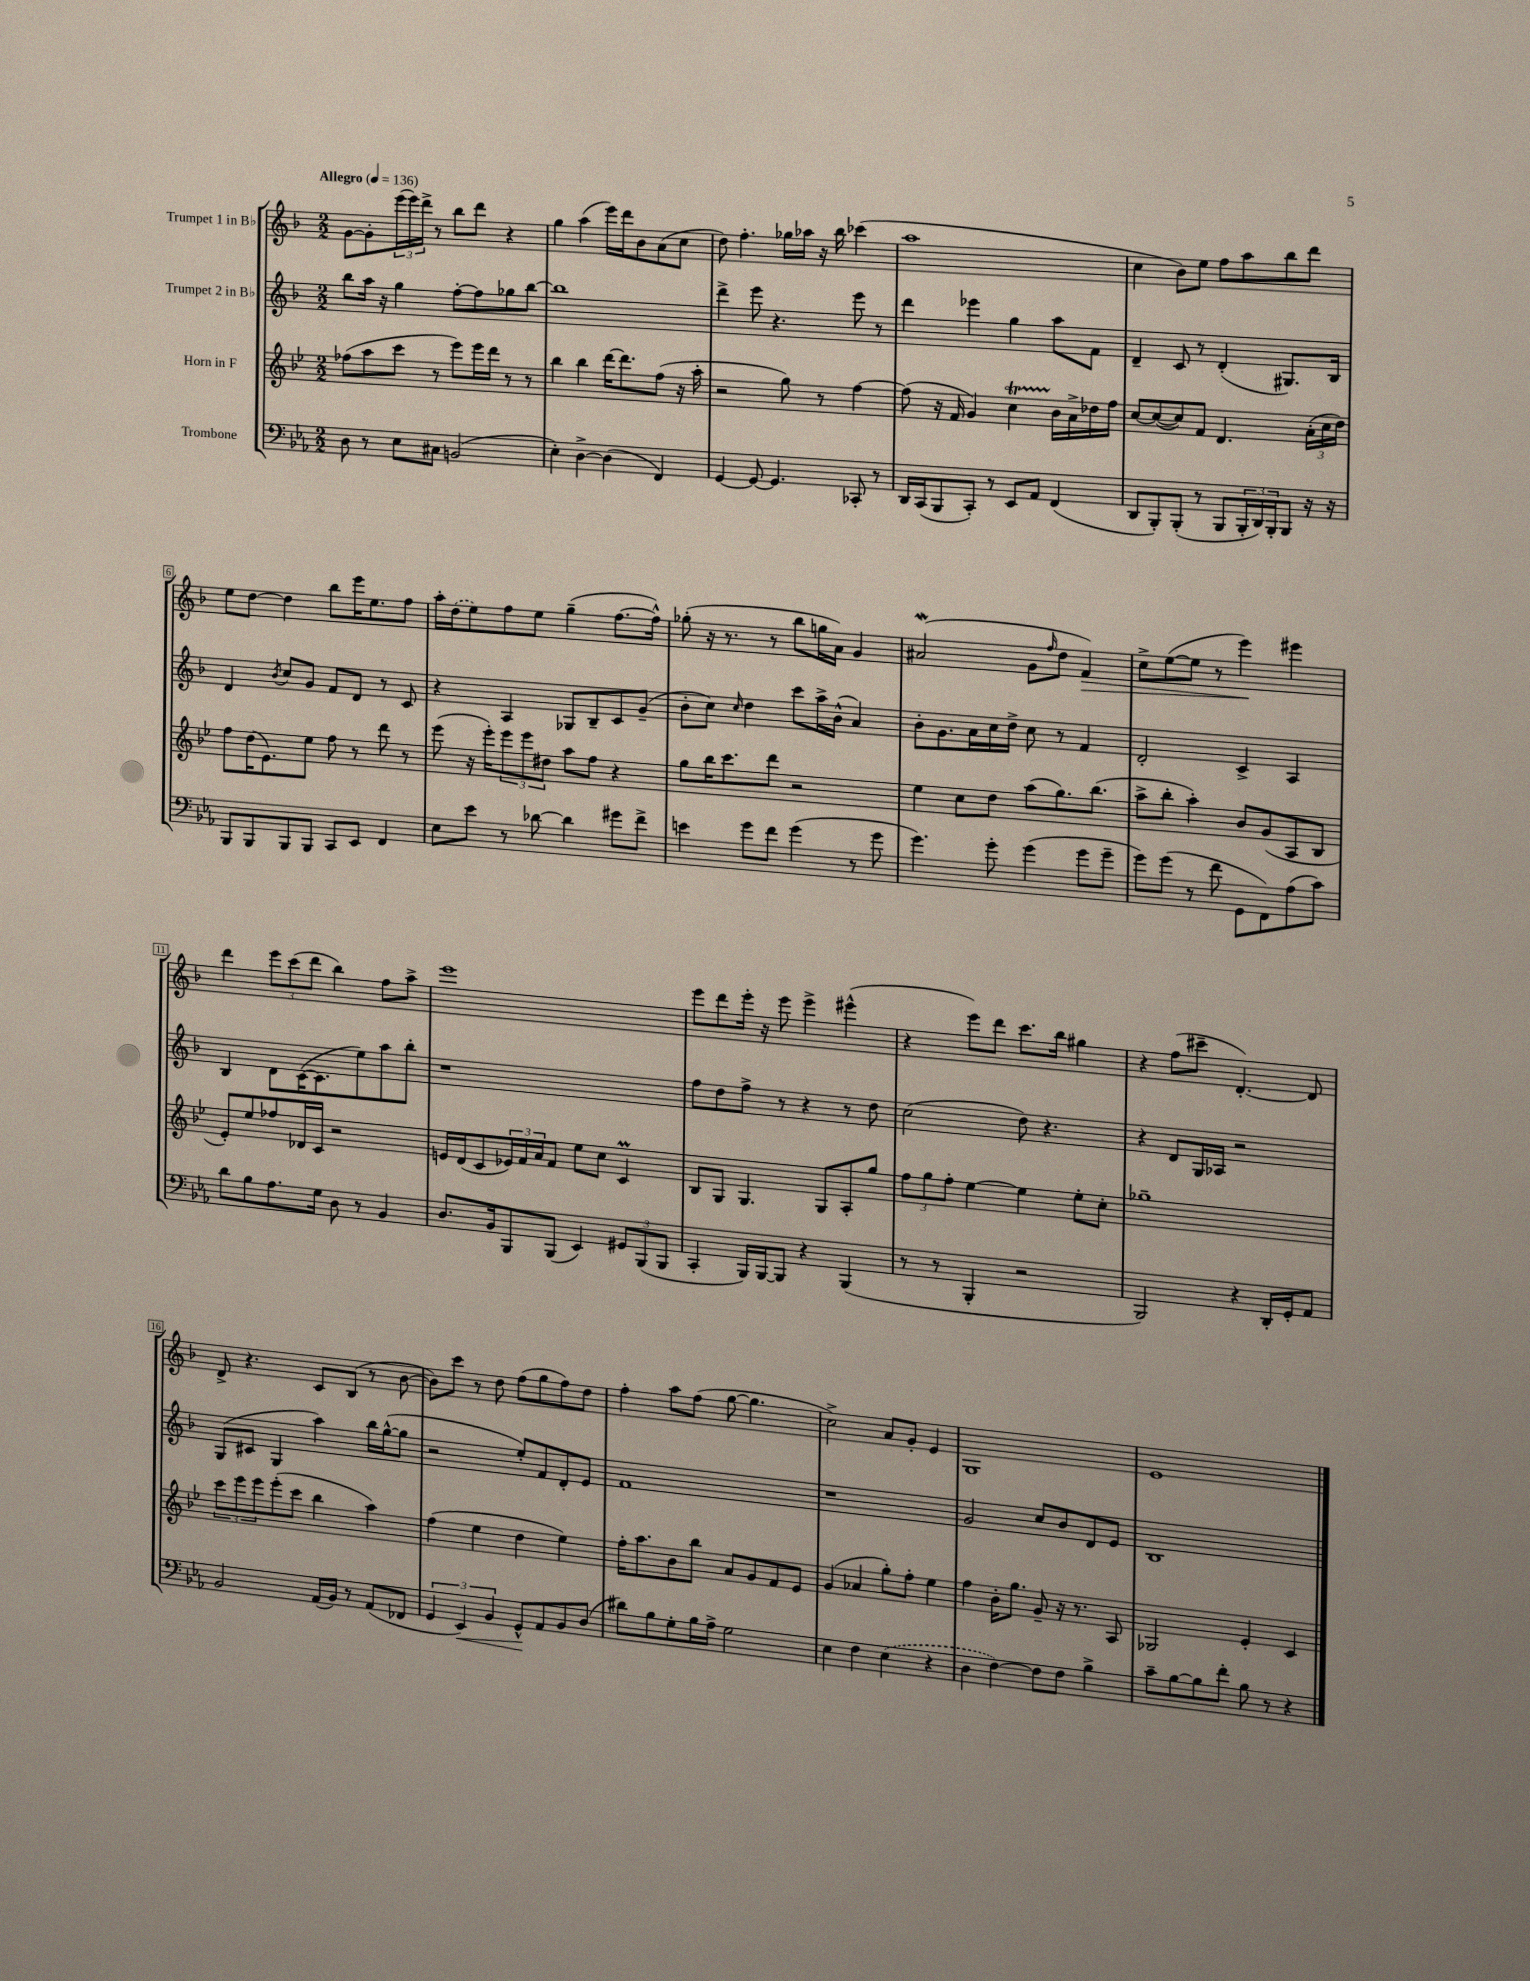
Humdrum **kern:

**kern	**dynam	**kern	**kern	**kern	**dynam
*part4	*part4	*part3	*part2	*part1	*part1
*staff4	*staff4	*staff3	*staff2	*staff1	*staff1
*I"Trombone	*	*I"Horn in F	*I"Trumpet 2 in B♭	*I"Trumpet 1 in B♭	*
*clefF4	*	*clefG2	*clefG2	*clefG2	*
*k[b-e-a-]	*	*k[b-e-]	*k[b-]	*k[b-]	*
*M2/2	*	*M2/2	*M2/2	*M2/2	*
*MM136	*	*MM136	*MM136	*MM136	*
=1	=1	=1	=1	=1	=1
!	!	!	!	!LO:TX:a:B:t=Allegro	!
8D\	.	(8ff-X\L	8bb-\L	[8g\L	.
8r	.	8aa\	16aa\Jk	8g'\]	.
.	.	.	16r	.	.
8E-\L	.	8ccc\J	4gg\	(24eee\L	.
.	.	.	.	24eee\)	.
.	.	.	.	24ddd^\JJ	.
8C#X\J	.	8r	.	8r	.
(2BBn/	.	8eee-\L)	[8ff'\L	8bb-\L	.
.	.	16eee-\L	8ff\]	8ddd\J	.
.	.	16ddd\JJ	.	.	.
.	.	8r	8gg-X\	4r	.
.	.	8r	[8bb-\J	.	.
=2	=2	=2	=2	=2	=2
4E-'\)	.	4bb-\	1bb-]	4gg\	.
[4D^\	.	4bb-\	.	(4aa\	.
(4D\]	.	[16ddd\KL	.	16eee\LL)	.
.	.	8.ddd\]	.	16ddd\J	.
.	.	.	.	8b-\	.
4FF/)	.	(8ff\J	.	(8a\	.
.	.	16r	.	8cc\J	.
.	.	16aa'\	.	.	.
=3	=3	=3	=3	=3	=3
[4GG/	.	2r	4ddd^\	8dd\)	.
.	.	.	.	4.ff'\	.
8GG/_	.	.	8eee\	.	.
4.GG/]	.	.	4.r	.	.
.	.	8gg\)	.	16gg-X\LL	.
.	.	.	.	16aa-X\JJ	.
.	.	8r	.	16r	.
.	.	.	.	16bb-\	.
8CC-X'/	.	[4ff\	8eee\	(4ccc-X\	.
8r	.	.	8r	.	.
=4	=4	=4	=4	=4	=4
16DD/LL	.	(8ff\]	4ddd\	1aa	.
(16CC/J	.	.	.	.	.
8BBB-/	.	16r	.	.	.
.	.	16f/	.	.	.
8CC'/J)	.	4g/)	4eee-X\	.	.
8r	.	.	.	.	.
8EE-/L	.	4ccT\	4gg\	.	.
8AA-/J	.	.	.	.	.
(4FF/	.	16b-\LL	8aa\L	.	.
.	.	16a^\	.	.	.
.	.	16dd-X\	8f\J	.	.
.	.	16ff\JJ	.	.	.
=5	=5	=5	=5	=5	=5
8DD/L	.	[8cc/L	4d~/	4cc\	.
8BBB-'/)	.	(8cc/_	.	.	.
(8BBB-'/J	.	8cc/])	8c/	8b-\L)	.
8r	.	8f/J	8r	8ee\J	.
8BBB-/L	.	4.d/	(4d'/	8ff\L	.
24BBB-'/L	.	.	.	8aa\	.
24DD/)	.	.	.	.	.
24BBB-'/J	.	.	.	.	.
8BBB-/J	.	.	8.G#X/L)	8bb-\	.
16r	.	(24a'\LL	.	8ddd\J	.
.	.	24cc\	.	.	.
16r	.	.	16B-/Jk	.	.
.	.	24dd\JJ)	.	.	.
!!LO:LB:g=z
=6	=6	=6	=6	=6	=6
8BBB-/L	.	8ff\L	4d/	8ee\L	.
8BBB-/	.	(16dd\K	.	[8dd\J	.
.	.	8.e-\)	.	.	.
.	.	.	8qb-/	.	.
8BBB-/	.	.	8cc/L	4dd\]	.
8BBB-/J	.	8ee-\J	8g/J	.	.
8CC/L	.	8ff\	8f/L	8bb-\L	.
8EE-/J	.	8r	8d/J	16eee\K	.
.	.	.	.	8.ee\	.
4FF/	.	8ddd\	8r	.	.
.	.	8r	8c/	8ff\J	.
=7	=7	=7	=7	=7	=7
8E-\L	.	(8eee-\	4r	16aa'\LL	.
.	.	.	.	(16dd\J	.
8e-\J	.	16r	.	8ee\)	.
.	.	16eee-'\KL)	.	.	.
8r	.	12eee-\	4A/	8ff\	.
.	.	12eee-\	.	.	.
[8d-X\	.	.	.	8ee\J	.
.	.	12dd#X\J	.	.	.
4d-\]	.	8aa\L	8G-X/L	(4gg~\	.
.	.	8ff\J	8B-~/	.	.
8g#X\L	.	4r	8c/	[8.ff\L	.
8f^\J	.	.	(8g~/J	.	.
.	.	.	.	16ff^^\Jk])	.
=8	=8	=8	=8	=8	=8
4en\	.	8gg\L	8b-'\L	(8gg-X'\	.
.	.	16bb-\K	8cc\J)	16r	.
.	.	8.ccc\	.	8.r	.
.	.	.	16qqcc/	.	.
8g\L	.	.	4dd\	.	.
8f\J	.	8ddd\J	.	8r	.
(4g\	.	2r	8ccc\L	8bb-\L	.
.	.	.	16aa^\L	16ggn\L	.
.	.	.	(16b-^^\JJ	16a\JJ)	.
8r	.	.	4a/)	4g/	.
8g\	.	.	.	.	.
=9	=9	=9	=9	=9	=9
4.g\)	.	4ee-\	8b-'\L	(2a#XW/	.
.	.	.	8.g\	.	.
.	.	8cc\L	.	.	.
.	.	.	16a\L	.	.
8g'\	.	8dd\J	16cc\	.	.
.	.	.	16dd^\JJ	.	.
(4g\	.	(8aa\L	8cc\	8g\L	.
.	.	.	.	16qqff/	.
.	.	8.gg\)	8r	8dd\J	.
!	!	!	!	!	!LO:HP:b
8g\L	.	.	4f/	4f/)	>
.	.	(8.bb-\J	.	.	.
8g~\J	.	.	.	.	.
=10	=10	=10	=10	=10	=10
8g\L)	.	8aa^\L	2d'/	8cc^\L	.
(8g\J	.	8bb-'\J	.	([8ee\	.
8r	.	4aa'\)	.	8ee\J]	.
8f\	.	.	.	8r	.
8GG\L	.	8b-/L	4c^/	4eee\)	.
8FF\)	.	(8g/	.	.	.
(8A-\	.	8A/	4A/	4eee#X\	]
8c\J)	.	8B-/J	.	.	.
!!LO:LB:g=z
=11	=11	=11	=11	=11	=11
8d\L	.	8e-'/L)	4B-/	4ddd\	.
8B-\	.	8ee-/	.	.	.
8.A-\	.	8ff-X/	8d\L	12eee\L	.
.	.	.	.	(12ccc\	.
.	.	16d-X/L	([16c\K	.	.
.	.	.	.	12ddd\J	.
16G\Jk	.	16c/JJ	8.c\]	.	.
8D\	.	2r	.	4bb-\)	.
8r	.	.	8ee\)	.	.
4BB-/	.	.	8aa\	8ff\L	.
.	.	.	8bb-'\J	8aa^\J	.
=12	=12	=12	=12	=12	=12
8.D/L	.	16en/LL	1r	1eee	.
.	.	(16d/J	.	.	.
.	.	8c/	.	.	.
16BB-/k	.	.	.	.	.
8BBB-/	.	24e-X/L)	.	.	.
.	.	24f/	.	.	.
.	.	24a/J	.	.	.
(8BBB-/J	.	8f/J	.	.	.
4EE-/)	.	8ee-\L	.	.	.
.	.	8cc\J	.	.	.
12GG#X/L	.	4cM/	.	.	.
(12BBB-/	.	.	.	.	.
12BBB-/J	.	.	.	.	.
=13	=13	=13	=13	=13	=13
4CC'/	.	8B-/L	8ff\L	8eee\L	.
.	.	8G/J	8dd\	8ddd\	.
16BBB-/LL)	.	4.G/	8ff^\J	16eee'\Jk	.
[16BBB-/J	.	.	.	16r	.
8BBB-/J]	.	.	8r	8eee\	.
4r	.	.	4r	4eee^\	.
.	.	8G/L	.	.	.
(4BBB-/	.	8A'/	8r	(4eee#X^^\	.
.	.	8gg/J	8dd\	.	.
=14	=14	=14	=14	=14	=14
8r	.	12ff\L	(2cc\	4r	.
.	.	12gg\	.	.	.
8r	.	.	.	.	.
.	.	12ff'\J	.	.	.
4BBB-'/	.	[4ee-\	.	8eee\L)	.
.	.	.	.	8ddd\J	.
2r	.	4ee-\]	8dd\)	8.ccc\L	.
.	.	.	4.r	.	.
.	.	.	.	16bb-\Jk	.
.	.	8ee-'\L	.	4gg#X\	.
.	.	8cc'\J	.	.	.
=15	=15	=15	=15	=15	=15
2BBB-/)	.	1gg-X~	4r	4r	.
.	.	.	8d/L	(8ff\L	.
.	.	.	16G/L	8ccc#X~\J	.
.	.	.	16A-X/JJ	.	.
4r	.	.	2r	[4.d'/)	.
16DD'/LL	.	.	.	.	.
16GG'/J	.	.	.	.	.
8AA-/J	.	.	.	8d/]	.
!!LO:LB:g=z
=16	=16	=16	=16	=16	=16
2BB-/	.	12ccc\L	(8G/L	8d^/	.
.	.	12eee-\	.	.	.
.	.	.	8c#X/J	4.r	.
.	.	12eee-\	.	.	.
.	.	(8eee-'\	4G/	.	.
.	.	8ccc\J	.	.	.
(16AA-/LL	.	4bb-\	4aa\)	8c/L	.
16BB-/JJ)	.	.	.	.	.
8r	.	.	.	(8B-/J	.
(8AA-/L	.	4aa\)	16bb-\LL	8r	.
.	.	.	([16gg^^\J	.	.
8FF-X/J	.	.	8gg\J]	[8b-\	.
=17	=17	=17	=17	=17	=17
6GG/	.	(4ff\	2r	8b-\L])	.
.	.	.	.	8ccc\J	.
!	!LO:HP:b	!	!	!	!
6EE-/)	<	.	.	.	.
.	.	4ee-\	.	8r	.
6BB-/	.	.	.	.	.
.	.	.	.	8dd\	.
8GG^^/L	.	4dd\	8ee'/L)	(8ff\L	.
8AA-/	[	.	8f/	8gg\	.
8BB-/	.	4ee-\)	8d'/	8ff\)	.
(8D/J	.	.	8e/J	8dd\J	.
=18	=18	=18	=18	=18	=18
8d#X\L)	.	16ff'\KL	1f	4ff'\	.
.	.	8.aa\	.	.	.
8B-\	.	.	.	.	.
8G'\	.	8b-\	.	8aa\L	.
16B-\L	.	8bb-\J	.	(8ff\J	.
16A-^\JJ	.	.	.	.	.
2G\	.	8a/L	.	[8gg\	.
.	.	8g/	.	4.gg\]	.
.	.	8f/	.	.	.
.	.	8e-/J	.	.	.
=19	=19	=19	=19	=19	=19
4E-\	.	(4g/	1r	2cc^\)	.
4F\	.	4a-X/	.	.	.
(4E-\	.	8gg'\L)	.	8a/L	.
.	.	8ff'\J	.	8g'/J	.
4r	.	4ee-\	.	4e/	.
=20	=20	=20	=20	=20	=20
4D\	.	4ff\	2g/	1G	.
[4F\)	.	16b-'\KL	.	.	.
.	.	8.gg\J	.	.	.
8F\L]	.	8g~/	8cc/L	.	.
8F\J	.	16r	8b-/	.	.
.	.	8.r	.	.	.
4B-^\	.	.	8d/	.	.
.	.	8A/	8e/J	.	.
=21	=21	=21	=21	=21	=21
8c~\L	.	2G-X/	1B-	1e	.
[8B-\	.	.	.	.	.
8B-\]	.	.	.	.	.
8f'\J	.	.	.	.	.
8B-\	.	4e-'/	.	.	.
8r	.	.	.	.	.
4r	.	4c/	.	.	.
==	==	==	==	==	==
*-	*-	*-	*-	*-	*-
